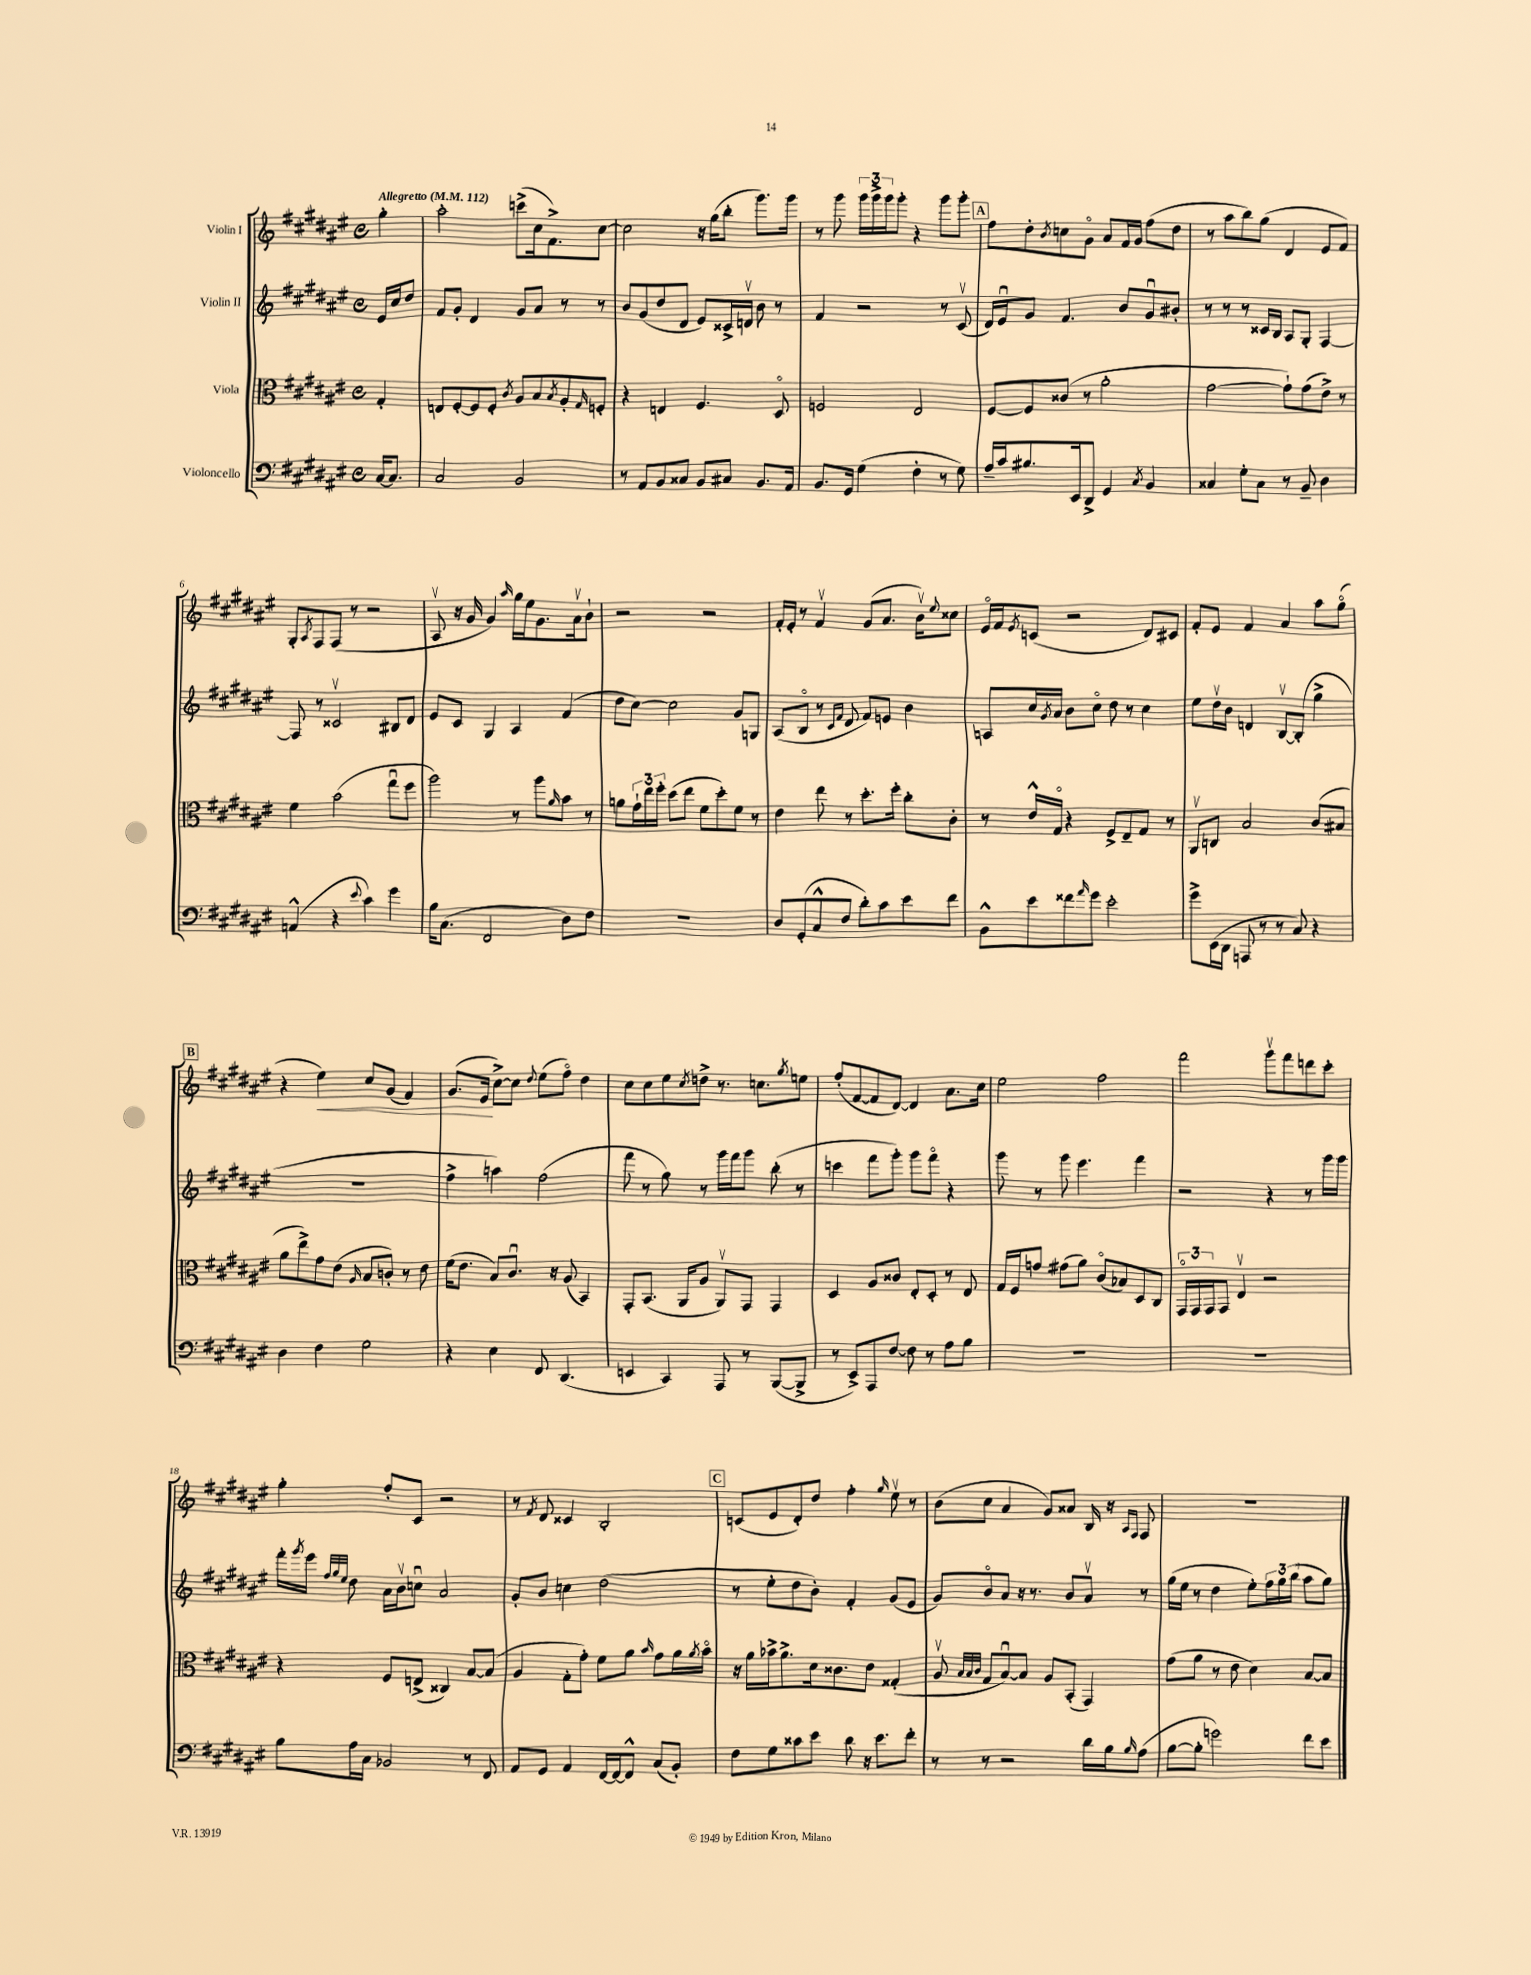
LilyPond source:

<<
\new StaffGroup <<
\new Staff = "s0" \with { instrumentName = "Violin I" } {
    \clef treble \key fis \major \defaultTimeSignature \time 4/4 \partial 4 \tempo "Allegretto" 4 = 112
    gis''4-. |
    ais''2-. c'''8->( cis''16 fis'8.->) cis''8~ |
    cis''2 r16 gis''16( b''8-. gis'''8.) gis'''16 |
    r8 gis'''8 \tuplet 3/2 { gis'''16 gis'''16-> gis'''16 } gis'''8-. r4 gis'''8 gis'''8-. |
    \mark \markup { \box "A" } fis''8 dis''8-. \acciaccatura { b'8 } c''8 gis'8\flageolet ais'8 fis'16 gis'16 fis''8( dis''8 |
    r8 ais''8 b''8) gis''8( dis'4 eis'8 fis'8) |
    gis8-. \acciaccatura { ais8 } fis8 fis8( r8 r2 |
    ais8\upbow r16 gis'16 gis'4) \grace { ais''16 } gis''16 eis''16 gis'8. ais'16\upbow b'8-! |
    r2 r2 |
    fis'16-. eis'16-. r8 fis'4\upbow gis'8( ais'8. b'16\upbow) \appoggiatura { eis''8 } cisis''8 |
    eis'16\flageolet fis'16 \acciaccatura { eis'8 } c'8( r2 dis'8) cis'8 |
    fis'8-. eis'8 fis'4 ais'4 ais''8 gis''8\flageolet( |
    \mark \markup { \box "B" } r4 eis''4\<) cis''8 gis'8( fis'4) |
    gis'8.( eis'16\! cis''8~->) cis''8 \appoggiatura { dis''8 } eis''8( fis''8\flageolet) dis''4 |
    cis''8 cis''8 eis''8 \acciaccatura { cis''8 } d''8-> r8. c''8. \acciaccatura { gis''8 } e''8 |
    fis''8-.( fis'8~ fis'8 dis'8~) dis'4 ais'8. cis''16 |
    eis''2 fis''2 |
    fis'''2 gis'''8\upbow fis'''8 d'''8 cis'''8-. |
    gis''4-. fis''8-. cis'8 r2 |
    r8 \acciaccatura { fis'8 } dis'8 cisis'4 b2-. |
    \mark \markup { \box "C" } c'8( eis'8 dis'8-.) dis''8 fis''4-. \grace { gis''16 } eis''8\upbow r8 |
    b'8( cis''8 ais'4 gis'8) aisis'8 b16 r16 \grace { ais16 fis16 } fis8 |
    R1 \bar "|." |
}
\new Staff = "s1" \with { instrumentName = "Violin II" } {
    \clef treble \key fis \major \defaultTimeSignature \time 4/4 \partial 4
    eis'16 cis''16 dis''8 |
    fis'8 gis'8-. dis'4 gis'8 ais'8 r8 r8 |
    b'8 gis'8( dis''8 dis'8 eis'8) cisis'16-> d'16\upbow b'8 r8 |
    fis'4 r2 r8 cis'8\upbow( |
    \mark \markup { \box "A" } dis'16) eis'16\downbow gis'8 fis'4. b'8 gis'8\downbow bis'8-. |
    r8 r8 r8 cisis'16 b16 ais8 gis8-. fis4~ |
    fis8 r8 cisis'2\upbow bis8 dis'8 |
    eis'8 cis'8 gis4 ais4 fis'4( |
    dis''8 cis''8~) cis''2 gis'8 g8 |
    ais8( b8\flageolet r8 \grace { cis'16 fis'16 } dis'8 fis'8) e'8 b'4 |
    a8 cis''16 \acciaccatura { gis'8 } ais'16 b'8 cis''8\flageolet dis''8 r8 cis''4 |
    eis''8 dis''16\upbow b'16 d'4 b8~\upbow b8-.( gis''4-> |
    \mark \markup { \box "B" } R1 |
    fis''4-> a''4) fis''2( |
    fis'''8 r8 gis''8) r8 gis'''16 fis'''16 gis'''8 b''8-.( r8 |
    c'''4 fis'''8 gis'''8-.) gis'''8 fis'''8\flageolet r4 |
    gis'''8 r8 gis'''8 eis'''4. fis'''4 |
    r2 r4 r8 gis'''16 gis'''16 |
    fis'''16-. \acciaccatura { gis'''8 } eis'''16 \grace { fis''32 gis''32 eis''32 } dis''8 ais'16 b'16\upbow c''8\downbow ais'2 |
    gis'8-. b'8 c''4 dis''2( |
    \mark \markup { \box "C" } r8 eis''8-. dis''8 b'8-.) fis'4-. gis'8( eis'8 |
    gis'8) b'8\flageolet ais'8 r16 r8. b'8 ais'8\upbow r8 |
    gis''16( eis''16 r8 dis''4 eis''8-.) \tuplet 3/2 { fis''16 gis''16 b''16( } ais''8 gis''8) \bar "|." |
}
\new Staff = "s2" \with { instrumentName = "Viola" } {
    \clef alto \key fis \major \defaultTimeSignature \time 4/4 \partial 4
    gis4-. |
    e8 fis8~-. fis8 fis8-. \acciaccatura { cis'8 } ais8 b8 \acciaccatura { b8 } ais8-. \grace { gis16 } f8-. |
    r4 e4 fis4. dis8\flageolet |
    f2 eis2 |
    \mark \markup { \box "A" } fis8~ fis8 cisis'8( r8 ais'2-. |
    gis'2~ gis'8-!) gis'8( eis'8->) r8 |
    fis'4 b'2( gis''8\downbow fis''8 |
    ais''2) r8 ais''8 \grace { ais'16 } b'8 r8 |
    a'8 \tuplet 3/2 { gis'16-! eis''16 fis''16-. } dis''8( eis''8 fis'8 dis''8-.) fis'8 r8 |
    eis'4 eis''8 r8 dis''8.-. fis''16-. cis''8-. cis'8-. |
    r8 eis'16-^ gis16\flageolet r4 fis8-> eis8-- gis8 r8 |
    ais,8\upbow c8 b2 cis'8( bis8 |
    \mark \markup { \box "B" } ais'8 eis''8->) gis'8 eis'8( \grace { ais16 } b8 c'8-.) r8 eis'8 |
    fis'16( eis'8. b8) cis'8.\downbow r16 ais8( b,4) |
    gis,8-. b,8.( ais,16 ais8 ais,8\upbow) gis,8 gis,4 |
    dis4 ais8 cisis'8 eis8-. dis8-. r8 eis8 |
    gis16 fis16 g'8 gis'8( ais'8) cis'8\flageolet( bes8) dis8 cis8 |
    \tuplet 3/2 { gis,16\flageolet gis,16 gis,16 } gis,8 eis4\upbow r2 |
    r4 fis8 e8->( cisis4) b8~ b8( |
    ais4 gis8-. gis'8-.) fis'8 ais'8 \grace { b'16 } gis'8 ais'16 \acciaccatura { ais'8 } b'16\flageolet |
    \mark \markup { \box "C" } r16 ais'16 bes'16-> ais'8.-> dis'16 cisis'8. eis'8 gisis4-.( |
    ais8\upbow \grace { b32 b32 cis'32 } gis8 b8~\downbow) b8 ais8 b,8-.( gis,4) |
    gis'8( ais'8 r8 eis'8 dis'4) b8~ b8 \bar "|." |
}
\new Staff = "s3" \with { instrumentName = "Violoncello" } {
    \clef bass \key fis \major \defaultTimeSignature \time 4/4 \partial 4
    cis16~ cis8. |
    cis2 b,2 |
    r8 ais,8 b,8 cisis8 b,8 cis8 b,8. ais,16 |
    b,8. gis,16 gis4( fis4-. r8 gis8) |
    \mark \markup { \box "A" } ais16-- cis'16 bis8. eis,16 dis,8-> gis,4 \acciaccatura { cis8 } b,4 |
    cisis4 gis8-. cisis8 r8 b,8-- dis4 |
    a,4-^( r4 \appoggiatura { eis'8 } cis'4) gis'4 |
    b16 cis8.( fis,2 dis8) fis8 |
    R1 |
    dis8 gis,8-.( cis8-^ fis8 dis'8-.) cis'8 eis'8 fis'8 |
    b,8-^ eis'8 fisis'8 \grace { ais'16 } gis'8 eis'2-. |
    gis'8-> eis,16( dis,16 a,,8 r8 r8 cis8) r4 |
    \mark \markup { \box "B" } dis4 fis4 gis2 |
    r4 eis4 fis,8 dis,4.( |
    e,4 cis,4) ais,,8 r8 b,,8~( b,,8-> |
    r8 eis,8->) ais,,8 fis8~ fis8 r8 ais8 b8 |
    R1 |
    R1 |
    b8 ais16 cis16 bes,2 r8 fis,8 |
    ais,8 gis,8 ais,4 fis,16~ fis,16~ fis,8-^ cis8( b,8-.) |
    \mark \markup { \box "C" } fis8 gis8 cisis'8 eis'8 dis'8 r16 eis'8. fis'8-. |
    r8 r8 r2 dis'16 b16 \grace { b16 } ais8( |
    b8~ b8-. g'2) fis'8 eis'8 \bar "|." |
}
>>
>>
